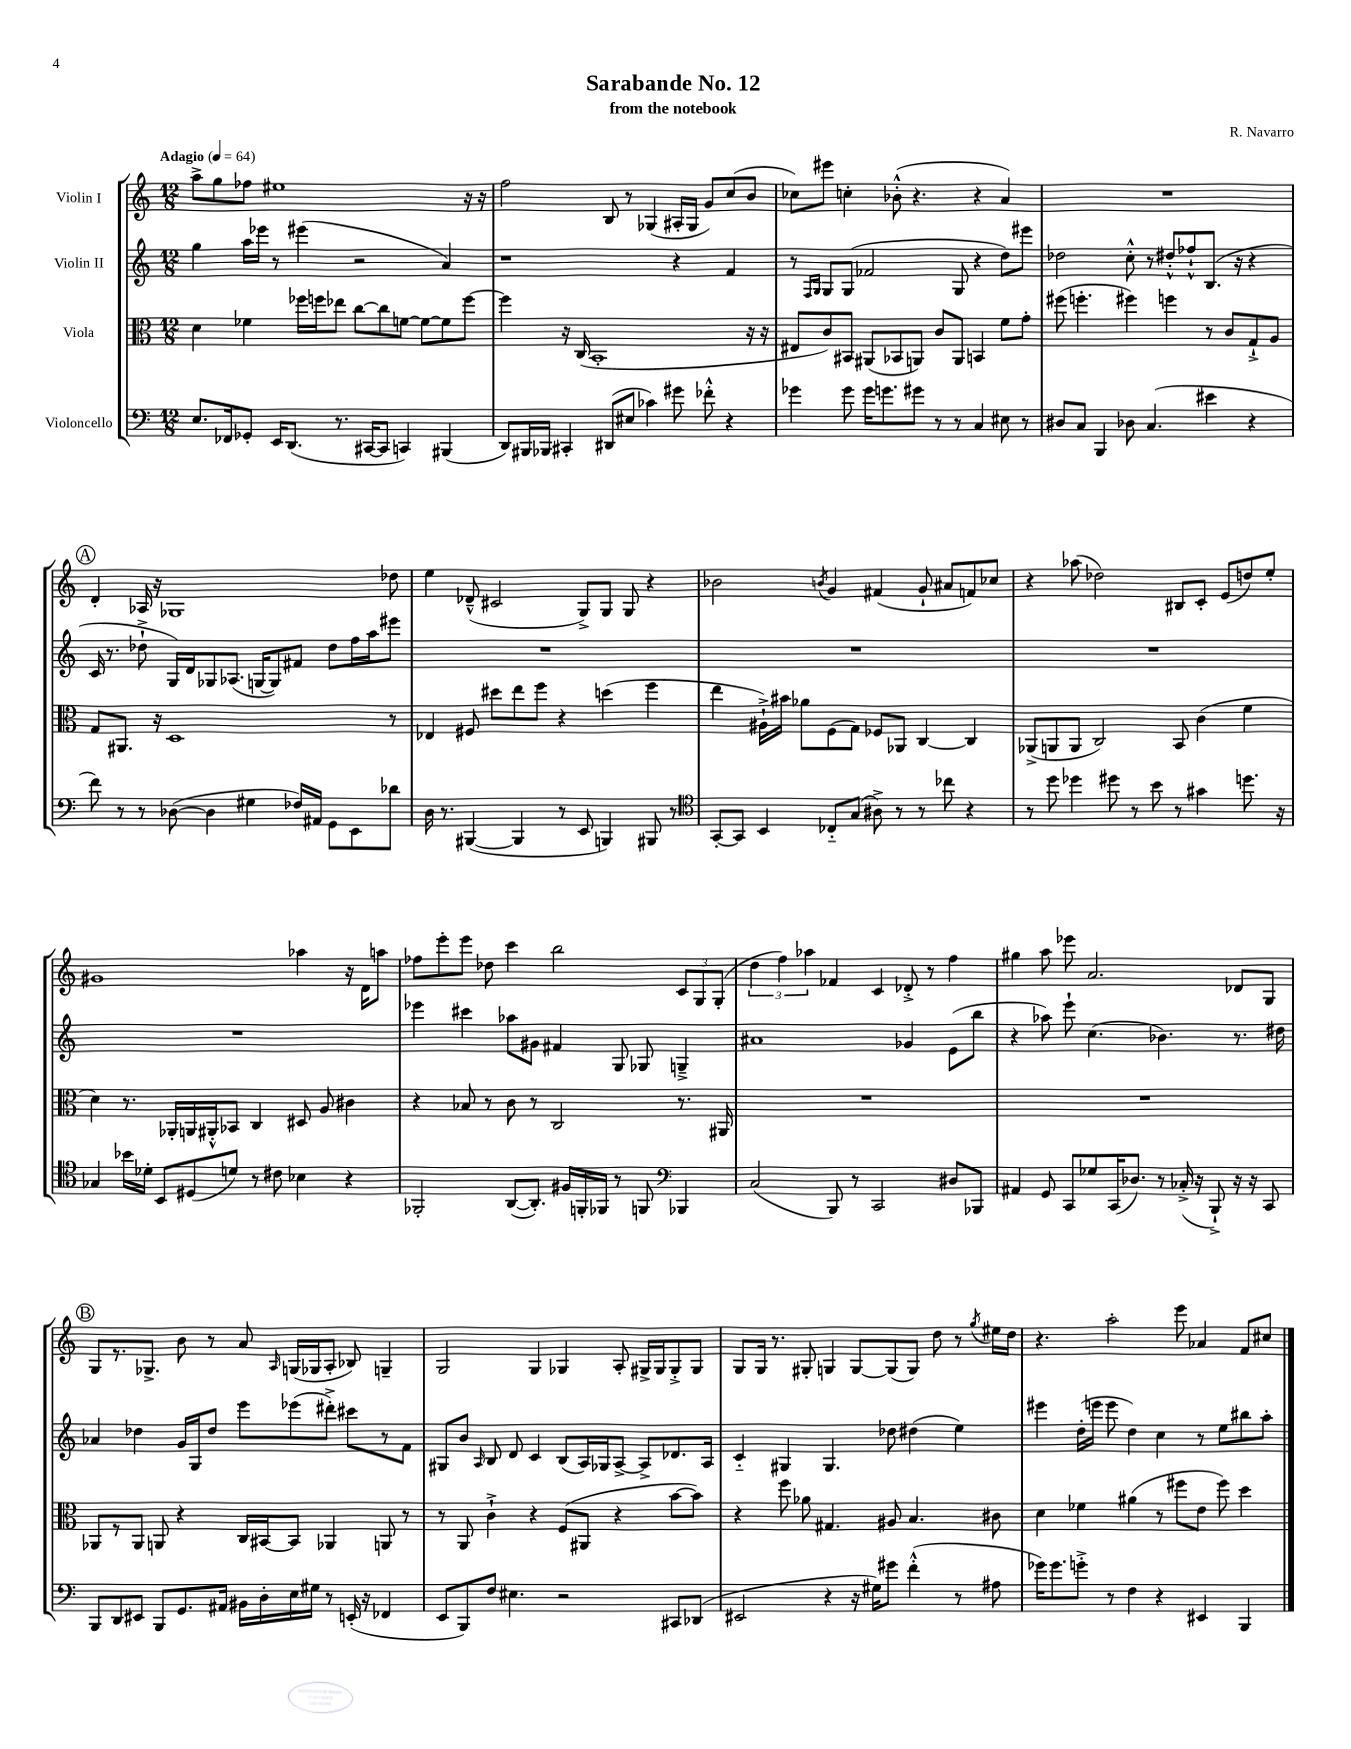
\header { title = "Sarabande No. 12" composer = "R. Navarro" subtitle = "from the notebook" }
<<
\new StaffGroup <<
\new Staff = "s0" \with { instrumentName = "Violin I" } {
    \clef treble \key c \major \numericTimeSignature \time 12/8 \tempo "Adagio" 4 = 64
    \autoBeamOff a''8[-> g''8 fes''8] eis''1 r16 r16 |
    f''2 b8 r8 ges4( ais16[-. ges16] g'8[) c''8( b'8] |
    ces''8[) eis'''8] c''4-. bes'8-.-^( r4. r4 a'4) |
    R1. |
    \mark \markup { \circle "A" } d'4-. aes16 r16 ges1 des''8 |
    e''4 des'8---^( cis'2 g8[->) g8] g8 r4 |
    bes'2 \acciaccatura { b'8 } g'4 fis'4( g'8-! ais'8[ f'8) ces''8] |
    r4 aes''8( des''2) bis8[ c'8]-. e'8[( d''8) e''8]-. |
    gis'1 aes''4 r16 d'16[ a''8] |
    fes''8[ e'''8-. e'''8] des''8 c'''4 b''2 \tuplet 3/2 { c'8[ g8 g8]-.( } |
    \tuplet 3/2 { d''4 f''4) aes''4 } fes'4 c'4 des'8-.-> r8 f''4 |
    gis''4 a''8 ees'''8 a'2. des'8[ g8] |
    \mark \markup { \circle "B" } g8[ r8. ges8.]-> b'8 r8 a'8 \grace { a16 } g16[( ges16 a8]-. bes8) g4-- |
    g2 g4 ges4 a8-. gis16[-> gis16 gis8-.-> gis8] |
    g8[ g16] r8. gis8-. g4 g8[~ g8( g8]) d''8 r8 \acciaccatura { g''8 } eis''16[ d''16] |
    r4. a''2-. e'''8 aes'4 f'8[ cis''8] \bar "|." |
}
\new Staff = "s1" \with { instrumentName = "Violin II" } {
    \clef treble \key c \major \numericTimeSignature \time 12/8
    \autoBeamOff g''4 a''16[ ees'''16] r8 eis'''4( r2 a'4) |
    r1 r4 f'4 |
    r8 \grace { f16[ g16] } g8[ g8]( fes'2 g8 r4 d''8[) eis'''8] |
    des''2 c''8-.-^ r8 dis''8[-.-^ fes''8-!-^ b8.]( r16 r4 |
    \mark \markup { \circle "A" } c'16 r8. des''8-!-> g16[) d'16 ges8 aes8.]( g16[~ g8) fis'8] des''8[ f''16 a''16 eis'''8] |
    R1. |
    R1. |
    R1. |
    R1. |
    ees'''4 cis'''4 aes''8[ gis'8] fis'4 g8 ges8 g4---> |
    ais'1 ges'4 e'8[( b''8] |
    r4 aes''8) e'''8-! c''4.( bes'4.) r8. dis''16 |
    \mark \markup { \circle "B" } aes'4 des''4 g'16[ g16 des''8] e'''8[ ees'''8( dis'''8]-.->) cis'''8[ r8 f'8] |
    gis8[ b'8] \grace { a16 } b8 d'8 c'4 b8[( a16) ges16 a8]~-> a8[-> des'8. a16] |
    c'4-_ gis4 gis4. des''8 dis''4( e''4) |
    eis'''4 d''16[-.( e'''16] e'''8 d''4) c''4 r8 e''8[ bis''8 a''8]-. \bar "|." |
}
\new Staff = "s2" \with { instrumentName = "Viola" } {
    \clef alto \key c \major \numericTimeSignature \time 12/8
    \autoBeamOff d'4 fes'4 fes''16[ f''16 ees''8] c''8[~ c''8 f'8]~ f'8[~ f'8 f''8]~ |
    f''4 r16 c16( b,1-. r16 r16 |
    eis8[ c'8) bis,8] ais,8[( bes,8 a,8]) c'8[ a,8] b,4 f'8[ g'8]-. |
    fis''8( f''4.-. fis''4) f''4 r8 c'8[ g8-!-> a8] |
    \mark \markup { \circle "A" } g8[ ais,8.] r16 d1 r8 |
    ees4 fis8 dis''8[ e''8 f''8] r4 d''4( f''4 |
    e''4 ais16[-!->) bis'16] aes'8[ f8( g8]) fes8[ aes,8] c4~ c4 |
    aes,8[->( a,8 a,8] c2) b,8 c'4( f'4 |
    d'4) r8. aes,16[-. a,16 ais,16-.-^ bes,8] c4 dis8 a8 cis'4 |
    r4 bes8 r8 c'8 r8 c2 r8. ais,16 |
    R1. |
    R1. |
    \mark \markup { \circle "B" } aes,8[ r8 aes,8] a,8 r4 c16[ bis,16~ bis,8] aes,4 a,8 r8 |
    r8 a,8 c'4-!-> r4 f8[( ais,8] r4 b'8[~ b'8]) |
    r4 f''8 aes'8 gis4. ais8 b4. cis'8 |
    d'4 fes'4 ais'4( r8 fis''8[ e'8] fis''8) d''4 \bar "|." |
}
\new Staff = "s3" \with { instrumentName = "Violoncello" } {
    \clef bass \key c \major \numericTimeSignature \time 12/8
    \autoBeamOff e8.[ fes,16 ges,8]-. e,16[ d,8.]( r8. cis,16[~ cis,8] c,4) bis,,4( |
    d,8[) bis,,16 bes,,16] cis,4-. dis,8[( eis8] ces'4) gis'8 fes'8-.-^ r4 |
    ges'4 ges'8 ges'16[ g'8. gis'8] r8 r8 c4 eis8 r8 |
    dis8[ c8] b,,4 des8 c4.( eis'4 r4 |
    \mark \markup { \circle "A" } f'8) r8 r8 des8~( des4 gis4 fes16[) ais,16] g,8[ e,8 des'8] |
    d16 r8. bis,,4~( bis,,4 r8 e,8 b,,4) bis,,8 r8 |
    \clef tenor g,8[~-. g,8] b,4 ces8[-_ g8]( ais8->) r8 r8 ces''8 r4 |
    r8 d''8 des''4 dis''8 r8 b'8 r8 gis'4 d''8. r16 |
    ges4 bes'16[ des'16]-. b,8[ dis8( d'8]) r8 cis'8 bes4 r4 |
    fes,2-. a,8[~( a,8.]-.) fis16[ f,16-. fes,16] r8 f,8 \clef bass bes,,4 |
    c2( b,,8) r8 c,2 dis8[ bes,,8] |
    ais,4 g,8 c,8[ ges8 c,16( des8.]) r8 ces16-.->( r16 b,,8-!->) r16 r16 c,8 |
    \mark \markup { \circle "B" } b,,8[ d,8 eis,8] b,,8[ g,8. ais,16] bis,16[ d16-. e16 gis16] r8 e,16-.( r16 fes,4 |
    e,8[ b,,8) f8] eis4. r2 cis,8[ des,8]( |
    eis,2 r4 r16 gis16[) gis'8] f'4-.-^( r8 ais8 |
    ges'16[) ges'8. g'8]-.-> r8 f4 r4 eis,4 b,,4 \bar "|." |
}
>>
>>
\layout { \context { \Score \remove "Bar_number_engraver" } }
